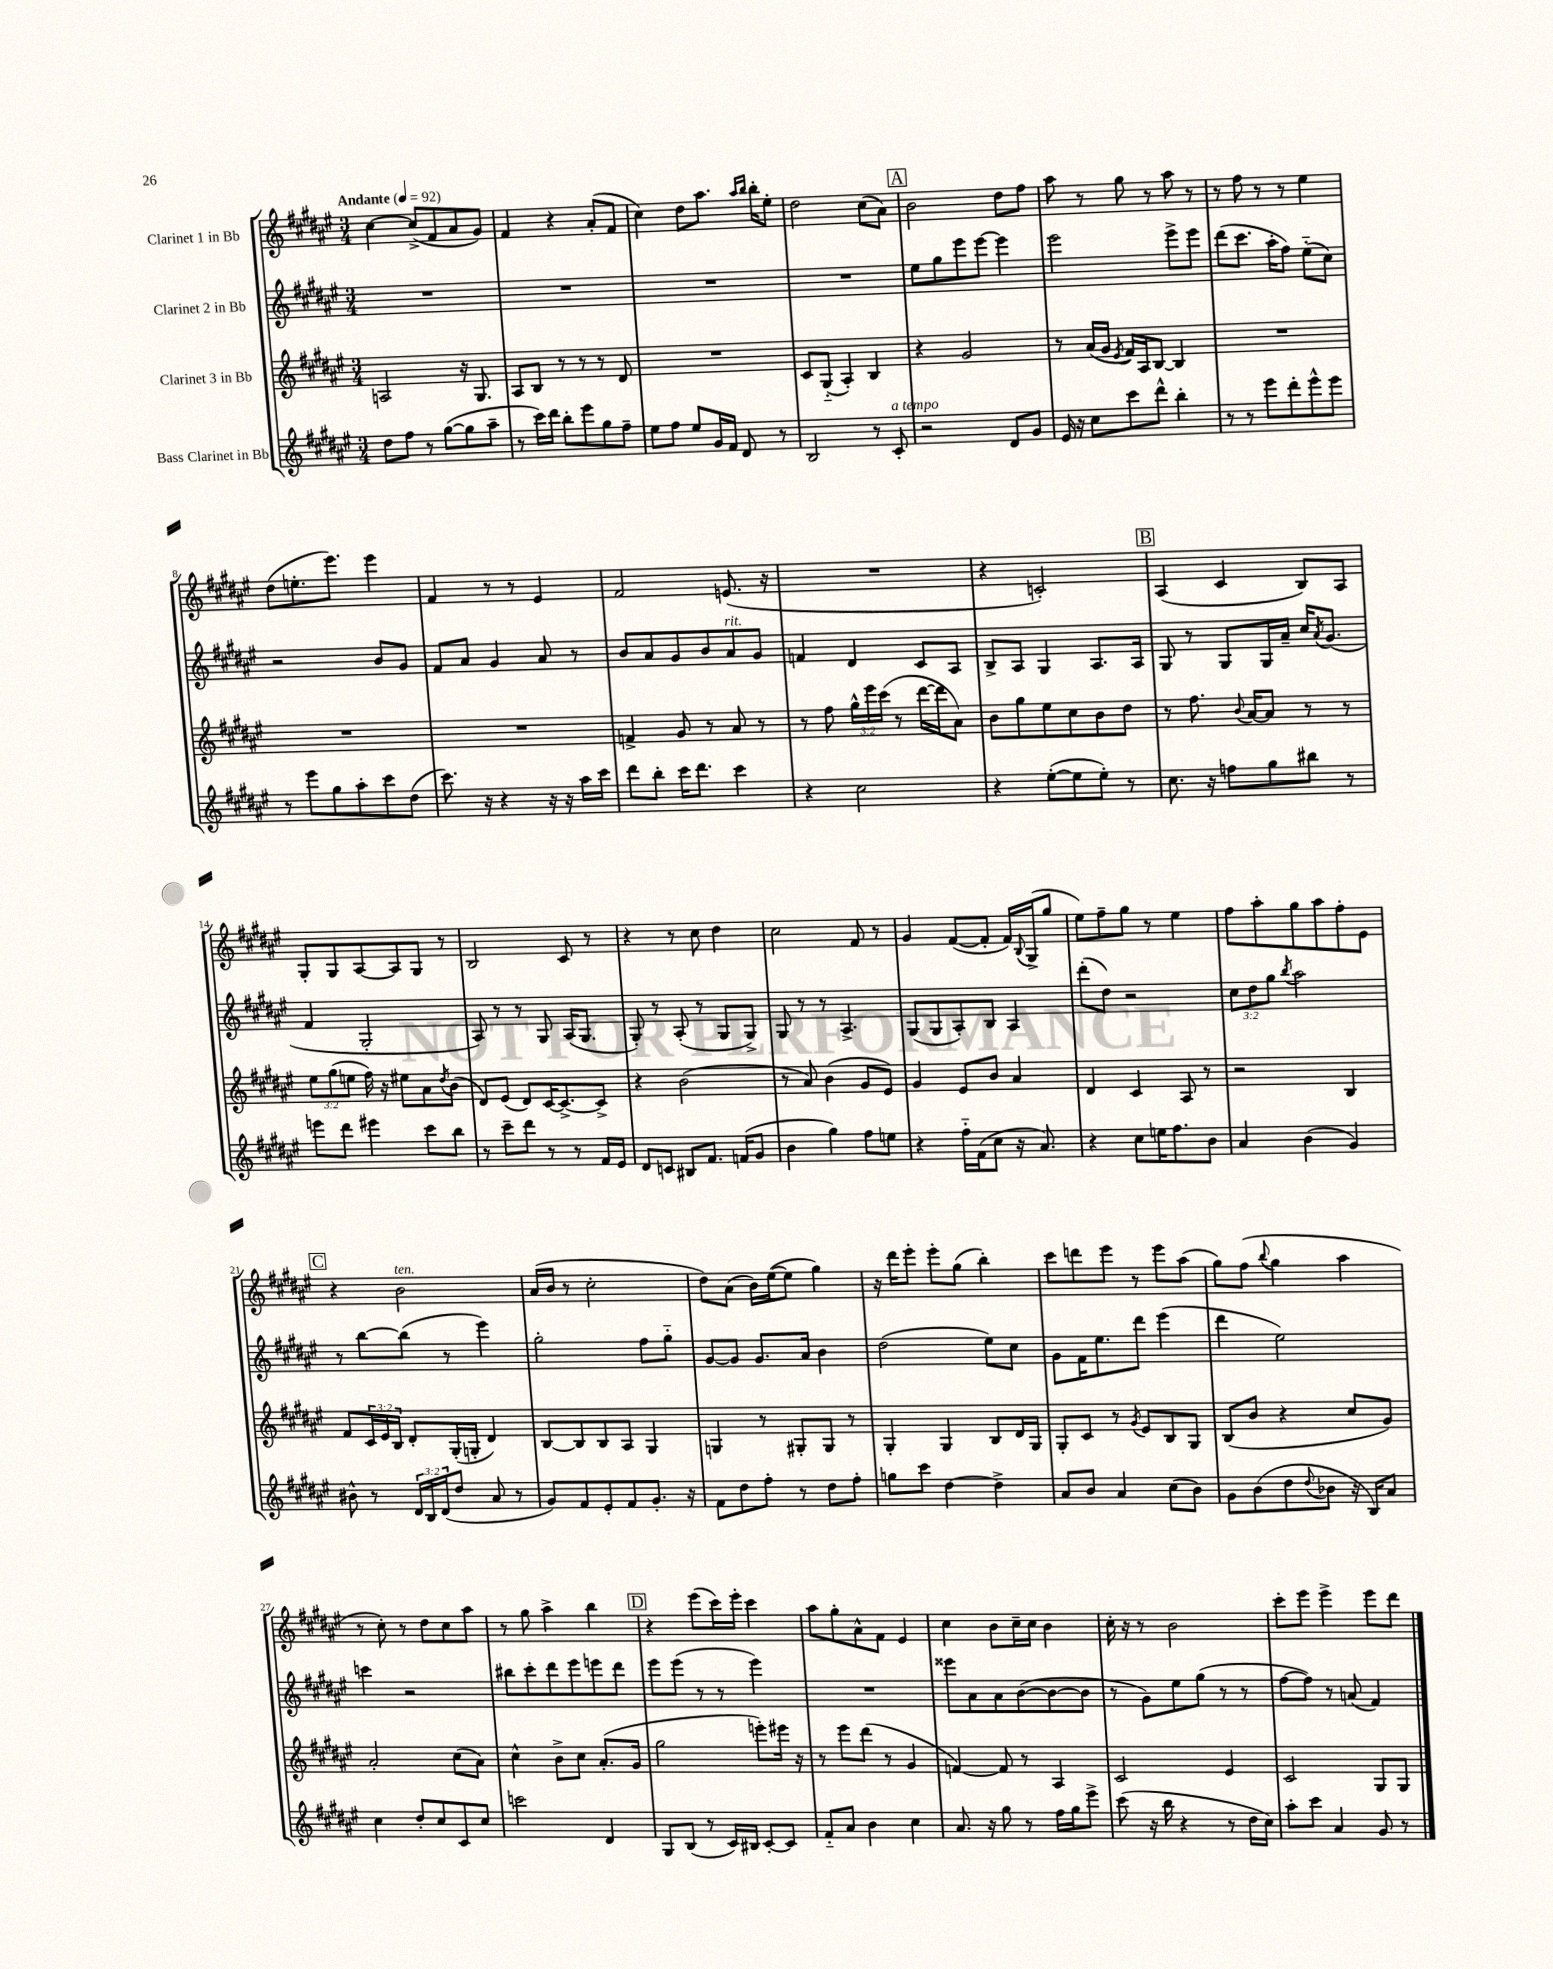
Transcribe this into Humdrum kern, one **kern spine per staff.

**kern	**kern	**kern	**kern
*staff4	*staff3	*staff2	*staff1
*clefG2	*clefG2	*clefG2	*clefG2
*k[f#c#g#d#a#e#]	*k[f#c#g#d#a#e#]	*k[f#c#g#d#a#e#]	*k[f#c#g#d#a#e#]
*M3/4	*M3/4	*M3/4	*M3/4
*MM92	*MM92	*MM92	*MM92
8dd#\L	2A/	2.r	[4cc#\
8ff#\J	.	.	.
8r	.	.	(8cc#^/]L
([8gg#\L	.	.	8f#/
8gg#\]	16r	.	8a#/
.	8.G#/	.	.
8aa#~\J	.	.	8g#/J)
=	=	=	=
8r	8A#/L	2.r	4f#/
16ccc#\LL)	8B/J	.	.
16ddd#\JJ	.	.	.
8bb'\L	8r	.	4r
8eee#\	8r	.	.
8gg#\	8r	.	(8a#'/L
8ff#~\J	8d#/	.	8f#/J
=	=	=	=
8ee#\L	2.r	2.r	4cc#\)
8ff#\J	.	.	.
8ee#/L	.	.	8dd#\L
16g#/L	.	.	8.aa#\J
16f#/JJ	.	.	.
8d#/	.	.	.
.	.	.	16qqaa#/LL
.	.	.	16qqbb/JJ
.	.	.	16bb'\LK
8r	.	.	8ee#'\J
=	=	=	=
2B/	8c#/L	2.r	2dd#\
.	(8G#'~/J	.	.
.	4A#'/)	.	.
8r	4B/	.	(8cc#\L
8c#'/	.	.	8a#\J)
=	=	=	=
2r	4r	8ee#\L	2b\
.	.	8gg#\	.
.	2g#/	8eee#\	.
.	.	[8eee#\J	.
8d#/L	.	4eee#\]	8dd#\L
8g#/J	.	.	8ff#\J
=	=	=	=
16e#/	8r	2eee#\	8aa#\
16r	.	.	.
8cc#\L	(16a#/LL	.	8r
.	16g#/JJ	.	.
.	8qe#/	.	.
8ccc#\	16f#/LL)	.	8gg#\
.	16A#/J	.	.
8ddd#^^\J	[8B/J	.	8r
4bb'\	4B/]	8eee#^\L	8aa#\
.	.	8eee#\J	8r
=	=	=	=
8r	2.r	(8ddd#\L	8r
8r	.	8.ccc#\J	8ff#\
8eee#\L	.	.	8r
.	.	16aa#'\LK	.
8ddd#'\	.	8ff#\J)	8r
8eee#^^\	.	(8ee#'~\L	4ee#\
8eee#\J	.	8cc#\J)	.
=	=	=	=
8r	2.r	2r	(8dd#\L
8eee#\L	.	.	8.ee'\
8gg#\	.	.	.
.	.	.	8.eee#\J)
8aa#'\	.	.	.
8ccc#\	.	8b/L	4eee#\
(8dd#\J	.	8g#/J	.
=	=	=	=
8.ccc#\)	2.r	8f#/L	4f#/
.	.	8a#/J	.
16r	.	.	.
4r	.	4g#/	8r
.	.	.	8r
16r	.	8a#/	4e#/
16r	.	.	.
16aa#\LL	.	8r	.
16ccc#\JJ	.	.	.
=	=	=	=
8ddd#\L	4f^/	8b/L	2f#/
8bb'\J	.	8a#/	.
16ccc#\LK	8g#/	8g#/	.
8.ddd#\J	.	.	.
.	8r	8b/	.
4ccc#\	8a#/	8a#/	(8.e/
.	8r	8g#/J	.
.	.	.	16r
=	=	=	=
4r	8r	4f/	2.r
.	8ff#\	.	.
2cc#\	24gg#^^\LL	4d#/	.
.	24eee#\	.	.
.	(24ccc#\JJ	.	.
.	8r	.	.
.	[16ddd#\LL	8c#/L	.
.	16ddd#\]J	.	.
.	8a#\J)	8A#/J	.
=	=	=	=
4r	8b\L	8B^/L	4r
.	8gg#\	8A#/J	.
([8ee#'\L	8ee#\	4G#/	2c'/)
8ee#\]	8cc#\	.	.
8ee#'\J)	8b\	8.A#/L	.
8r	8dd#\J	.	.
.	.	16A#/Jk	.
=	=	=	=
8.cc#\	8r	8G#/	(4A#/
.	8.ff#\	8r	.
16r	.	.	.
8ff\L	.	8G#/L	4c#/
.	8qqb/	.	.
.	[16a#/LK	.	.
8gg#\	8a#/]J	16G#/L	.
.	.	16a#~/JJ	.
8bb#\J	8r	16cc#/LK	8B/L)
.	.	8qa#/	.
.	.	(8.g#/J	.
8r	8r	.	8A#/J
=	=	=	=
8eee\L	12ee#\L	4f#/	8G#'/L
.	(12gg#\	.	.
8ddd#\J	.	.	8G#/
.	12ee\J	.	.
4eee#\	16ff#\)	2G#'/	[8A#/
.	16r	.	.
.	8ee#\L	.	8A#/]
8ccc#\L	8a#\	.	8G#/J
.	8qdd#/	.	.
8bb\J	(8b\J	.	8r
=	=	=	=
8r	8d#/L)	8A#/)	2B/
8ccc#~\L	(8e#/J	8r	.
8ddd#\J	8d#/L)	8r	.
8r	[16c#/K	8G#/	.
.	8.c#^/_	.	.
8r	.	(16A#/LK	8c#/
.	.	8.G#/J	.
16f#/LL	8c#^/]J	.	8r
16e#/JJ	.	.	.
=	=	=	=
8d#/L	4r	8G#'/)	4r
8c/J	.	8r	.
8B#/L	(2b\	(8A#'/	8r
8.f#/J	.	8r	8cc#\
.	.	8G#/L	4dd#\
(16f/LK	.	.	.
8g#/J	.	8G#^/J)	.
=	=	=	=
4b\	8r	8G#/	2cc#\
.	8a#/)	8r	.
4gg#\)	(4b\	8r	.
.	.	4.A#^/	.
8ff#\L	8g#/L	.	8f#/
8ee\J	8e#/J)	.	8r
=	=	=	=
4r	4g#/	(8G#/L	4g#/
.	.	8G#/	.
16ff#'~\LL	8e#/L	8A#'/)	([8f#/L
(16f#\J	.	.	.
8cc#\J	8b/J	8B/J	8f#'/]J
16r	4a#/	4A#/	16f#/LL)
.	.	.	8qqB/
8.a#/)	.	.	(16G#^/J
.	.	.	8gg#/J
=	=	=	=
4r	4d#/	(8ddd#'\L	8ee#\L)
.	.	8dd#\J)	8ff#~\
8cc#\L	4c#/	2r	8gg#\J
16ee\K	.	.	8r
8.ff#\	.	.	.
.	8A#/	.	4ee#\
8b\J	8r	.	.
=	=	=	=
4a#/	2r	12cc#\L	8ff#\L
.	.	12dd#\	.
.	.	.	8aa#'\
.	.	12gg#\J	.
.	.	8qbb/	.
(4b\	.	2aa#\	8gg#\
.	.	.	8aa#\
4g#/)	4B/	.	8ff#'\
.	.	.	8e#\J
=	=	=	=
8b#^^\	8f#/L	8r	4r
8r	24c#/L	[8bb\L	.
.	24e#/	.	.
.	24B/JJ	.	.
24d#/LL	8d#'/L	(8bb\]J	2b\
24B/	.	.	.
(24d#/J	.	.	.
8dd#/J	(16G#'/L	8r	.
.	16G'/JJ	.	.
8a#/	4d#/)	4eee#\)	.
8r	.	.	.
=	=	=	=
8g#/L)	[8B/L	2gg#'\	(16a#/LL
.	.	.	16b/JJ
8f#/	8B/]	.	8r
8e#'/	8B/	.	2cc#'\
8f#/	8A#/J	.	.
8.g#'/J	4G#/	8ff#\L	.
.	.	8gg#'~\J	.
16r	.	.	.
=	=	=	=
8f#\L	4G/	[8g#/L	8dd#\L)
8dd#\	.	8g#/]J	(8a#\J
8ff#'\J	8r	8.g#/L	16b\LL)
.	.	.	([16ee#\J
8r	8G#'/L	.	8ee#\]J
.	.	16a#/Jk	.
8dd#\L	8G#/J	4b\	4gg#\)
8ff#'\J	8r	.	.
=	=	=	=
8gg\L	4G#'/	(2dd#\	16r
.	.	.	16ddd#\LK
8ccc#\J	.	.	8eee#'\J
[4dd#\	4G#/	.	8eee#'\L
.	.	.	(8gg#\J
4dd#^\]	8B/L	8ee#\L)	4bb'\)
.	16d#/L	8cc#\J	.
.	16G#/JJ	.	.
=	=	=	=
8a#/L	8G#'/L	8g#\L	8ccc#\L
8b/J	8c#/J	16f#\K	8ddd\
.	.	8.ee#\	.
4a#/	8r	.	8eee#\J
.	8qg#/	.	.
.	8e#/L	8ddd#\J	8r
(8cc#\L	8B/	(4eee#\	8eee#\L
8b\J)	8G#/J	.	(8aa#\J
=	=	=	=
8g#\L	(8B/L	4ddd#\	8gg#\L)
(8b\	8b/J	.	(8ff#\J
.	.	.	8qqbb/
8dd#\	4r	2ee#\)	4gg#\
8qqdd#/	.	.	.
8b-\J	.	.	.
16r	8cc#/L	.	4aa#\
16B/LK)	.	.	.
8a#/J	8g#/J)	.	.
=	=	=	=
4cc#\	2a#'/	4ccc\	8r
.	.	.	8cc#'\)
8dd#'/L	.	2r	8r
8cc#/	.	.	8dd#\L
8c#/	(8cc#\L	.	8cc#\
8cc#/J	8a#\J)	.	8aa#\J
=	=	=	=
2ccc\	4cc#^^\	8bb#\L	8r
.	.	8ccc#'\	8gg#\
.	8b^\L	8ddd#\	4aa#^\
.	8cc#\J	8eee#\	.
4d#/	(8.a#'/L	8eee\	4bb\
.	.	8ddd#\J	.
.	16g#/Jk	.	.
=	=	=	=
8G#/L	2gg#\	8eee#\L	4r
(8B/J	.	(8eee#\J	.
8r	.	8r	(8eee#\L
16c#/LL)	.	8r	16ccc#\L)
16B#/JJ	.	.	16eee#'\JJ
[8c#'/L	8eee'\L)	4eee#\)	4ccc#\
8c#/]J	16eee#\Jk	.	.
.	16r	.	.
=	=	=	=
8f#'~/L	8r	2.r	8aa#\L
8a#/J	8eee#\L	.	8gg#'\
4b\	(8ddd#\J	.	8a#^^\
.	8r	.	8f#\J
4cc#\	4g#/	.	4e#/
=	=	=	=
8.a#/	[4f/)	8eee##\L	4cc#\
.	.	8a#\	.
16r	.	.	.
8gg#\	8f/]	8a#\	8b\L
8r	8r	([8b\	16cc#~\L
.	.	.	16cc#\JJ
16ff#\LL	4A#/	8b\_	4b\
16gg#\J	.	.	.
8eee#^\J	.	8b\]J	.
=	=	=	=
(8ccc#\	2c#/	8r	16cc#'\
.	.	.	16r
16r	.	8g#\L)	8r
16bb\	.	.	.
4r	.	8ee#\	2b\
.	.	(8gg#\J	.
8r	4e#/	8r	.
16dd#\LL	.	8r	.
16cc#\JJ)	.	.	.
=	=	=	=
8aa#'\L	2c#/	[8ff#\L	8ccc#'\L
8ccc#\J	.	8ff#\]J)	8eee#\J
4a#/	.	8r	4eee#^\
.	.	(8a/	.
8g#/	8G#/L	4f#/)	8eee#\L
8r	8G#/J	.	8ddd#\J
==	==	==	==
*-	*-	*-	*-
